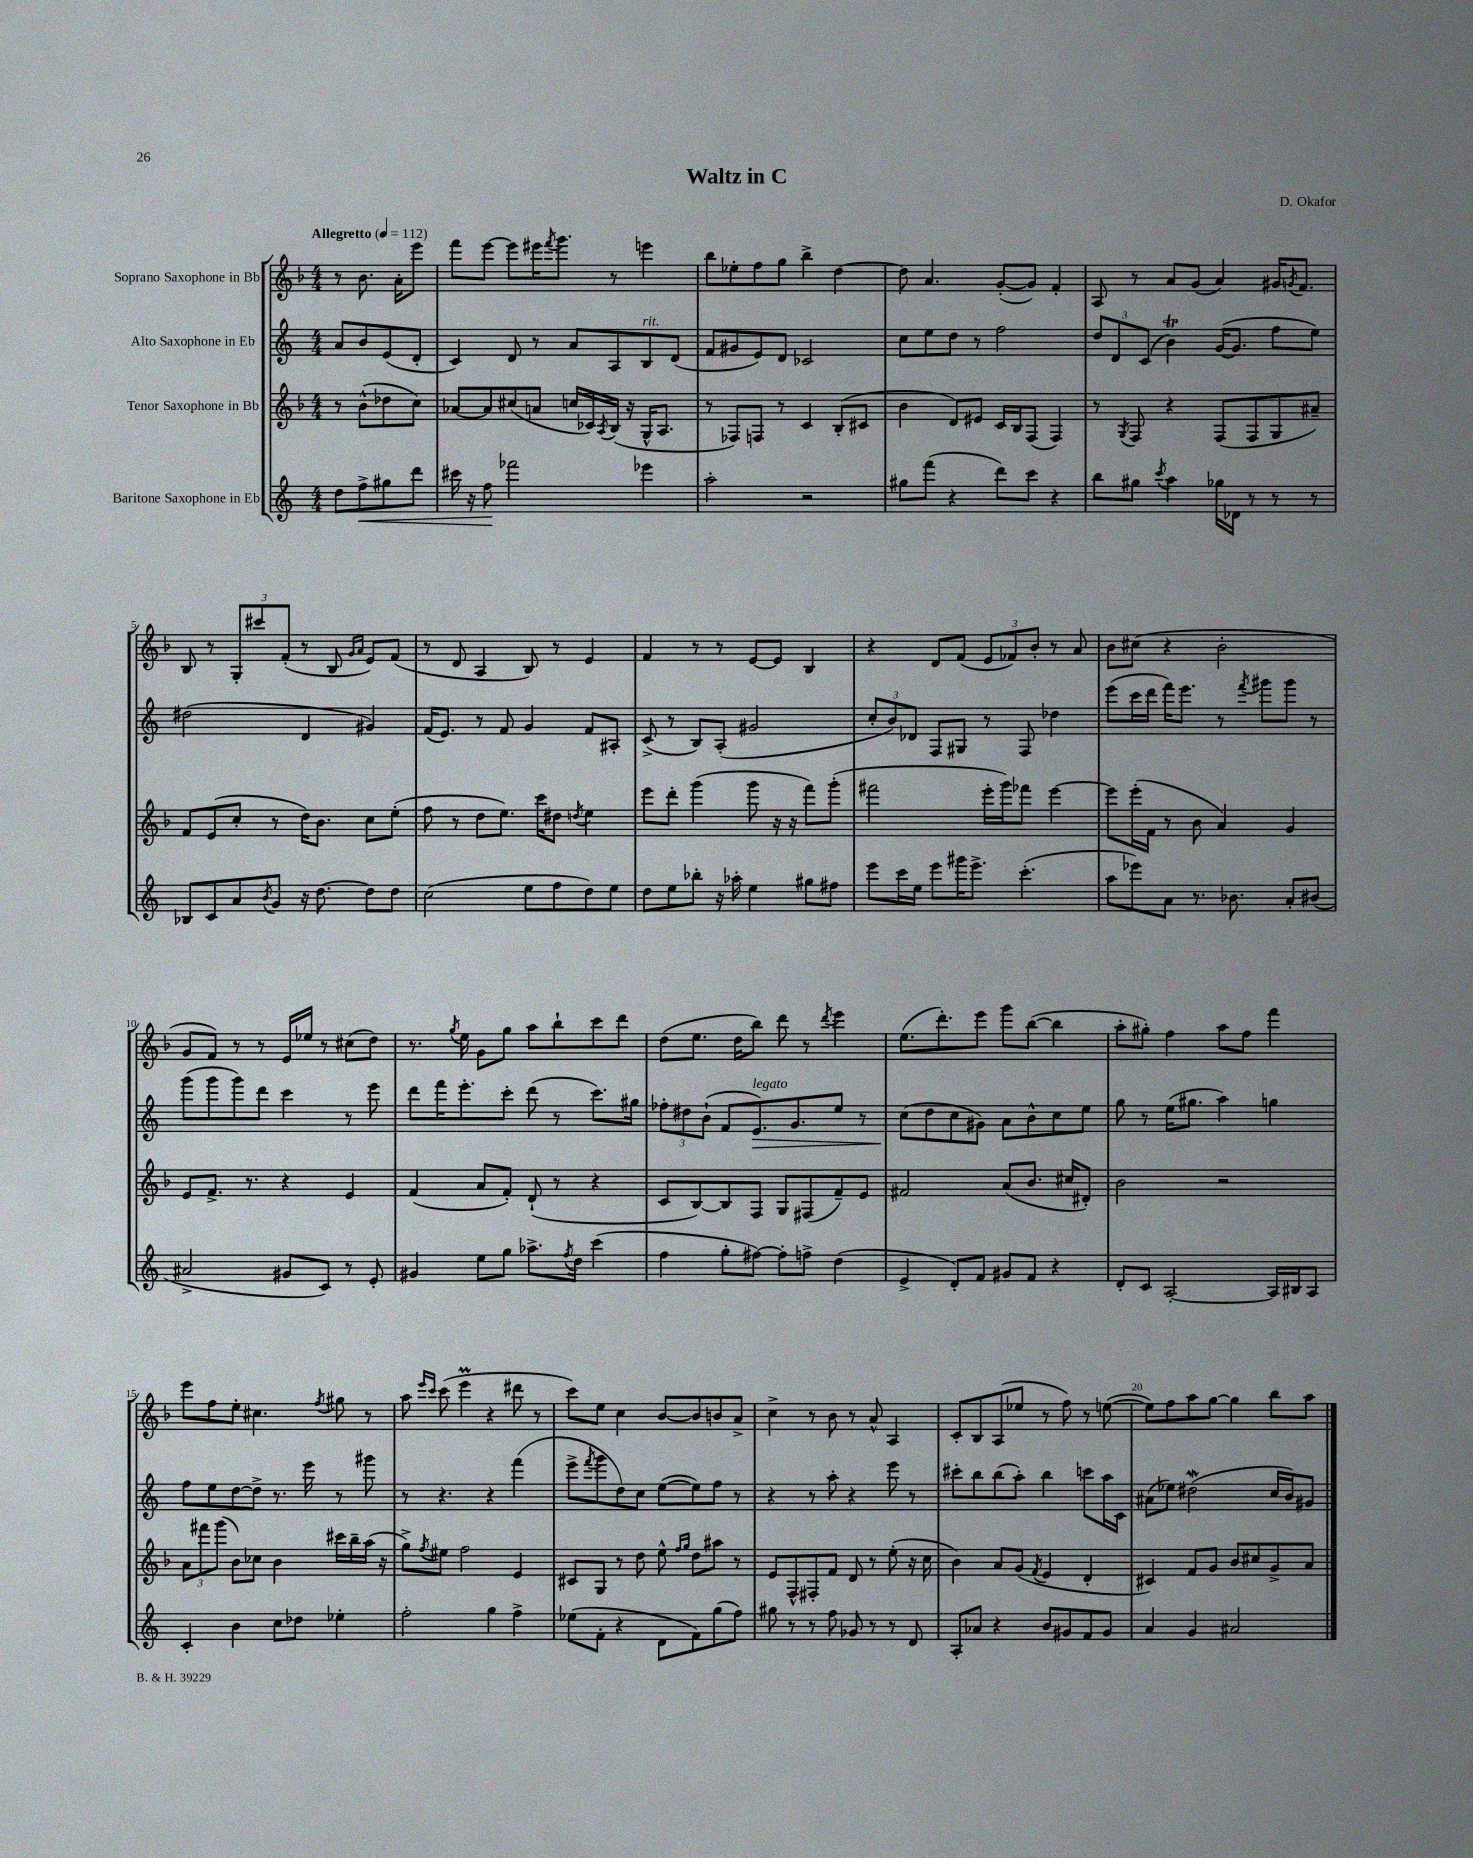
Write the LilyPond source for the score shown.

\header { title = "Waltz in C" composer = "D. Okafor" }
<<
\new StaffGroup <<
\new Staff = "s0" \with { instrumentName = "Soprano Saxophone in Bb" } {
    \clef treble \key f \major \numericTimeSignature \time 4/4 \partial 2 \tempo "Allegretto" 4 = 112
    r8 bes'8. a'16-. e'''8 |
    f'''8 e'''8~ e'''8 eis'''16 \acciaccatura { f'''8 } g'''8. r8 e'''4 |
    bes''8 ees''8-. f''8 g''8 bes''4-> d''4~ |
    d''8 a'4. g'8~-.( g'8) f'4-. |
    a8 r8 a'8 g'8( a'4) gis'16 \acciaccatura { g'8 } f'8. |
    bes8 r8 \tuplet 3/2 { g8-. cis'''8 f'8-.( } r8 bes8 \grace { g'16 a'16 } e'8) f'8( |
    r8 d'8 a4 bes8) r8 e'4 |
    f'4 r8 r8 e'8~ e'8 bes4 |
    r4 d'8 f'8( \tuplet 3/2 { e'8 fes'8) bes'8-. } r8 a'8 |
    bes'8 cis''8( r4 bes'2-. |
    g'8 f'8) r8 r8 e'16 ees''16 r8 cis''8( d''8) |
    r8. \acciaccatura { g''8 } e''16 g'8 g''8 a''8 bes''8-! c'''8 d'''8 |
    d''8( e''8. d''16 bes''8) d'''8 r8 \acciaccatura { d'''8 } e'''4 |
    e''8.( d'''8.-.) e'''8 g'''8 bes''8~( bes''4 |
    a''8-. gis''8-.) f''4 a''8 f''8 f'''4 |
    e'''8 f''8 e''8-. cis''4. \acciaccatura { f''8 } gis''8 r8 |
    a''8 \grace { e'''16 c'''16 } c'''8( e'''4\prall r4 dis'''8 r8 |
    c'''8) e''8 c''4 bes'8~ bes'8 b'8 a'8-> |
    c''4-> r8 bes'8 r8 a'8-^ a4 |
    c'8-. bes8 a8( ees''8 r8 f''8) r8 e''8~( |
    e''8) f''8 a''8 g''8~ g''4 bes''8 a''8 \bar "|." |
}
\new Staff = "s1" \with { instrumentName = "Alto Saxophone in Eb" } {
    \clef treble \key c \major \numericTimeSignature \time 4/4 \partial 2
    a'8 b'8 e'8( d'8-. |
    c'4) d'8 r8 a'8 a8 b8^\markup { \italic "rit." } d'8( |
    f'8 gis'8 e'8) d'8 ces'2 |
    c''8 e''8 d''8 r8 f''2 |
    \tuplet 3/2 { d''8 d'8 c'8( } b'4\trill) g'16~( g'8. f''8 e''8) |
    dis''2( d'4 gis'4) |
    f'16( e'8.) r8 f'8 g'4 f'8 ais8-. |
    c'8->( r8 b8) a8-.( gis'2 |
    \tuplet 3/2 { c''8-. b'8) des'8 } f8 gis8 r8 f8 des''4 |
    e'''8( c'''16 d'''16 f'''16) e'''8. r8 \acciaccatura { f'''8 } gis'''8 gis'''8 r8 |
    g'''8( g'''8 g'''8) d'''8 c'''4 r8 e'''8 |
    d'''8 f'''16 e'''8.-. c'''8-. d'''8( r8 c'''8.) gis''16 |
    \tuplet 3/2 { fes''8-. dis''8 b'8-!( } f'8 e'8.\>^\markup { \italic "legato" }) g'8. e''8 r8 |
    c''8\!( d''8 c''8 gis'8) a'8 b'8-^ c''8 e''8 |
    g''8 r8 e''16( gis''8. a''4) g''4 |
    f''8 e''8 d''8~ d''8-> r8. e'''16 r8 gis'''8 |
    r8 r4. r4 f'''4( |
    e'''8-> \acciaccatura { f'''8 } g'''8 d''8) c''8 e''8~( e''8) f''8 r8 |
    r4 r8 a''8-. r4 e'''8 r8 |
    cis'''8-. b''8 b''8( a''8-.) b''4 c'''8 a''16 c'16 |
    ais'8( ees''8) dis''2\mordent( c''16 b'16) gis'8 \bar "|." |
}
\new Staff = "s2" \with { instrumentName = "Tenor Saxophone in Bb" } {
    \clef treble \key f \major \numericTimeSignature \time 4/4 \partial 2
    r8 bes'8-^( des''8 c''8) |
    aes'8~ aes'8 cis''8( a'8 c''16 ces'16) \acciaccatura { a8 } bes16( r16 g16-^ a8. |
    r8 fes8) f8 r8 c'4 bes8-.( cis'8 |
    bes'4 d'8) eis'8 c'16 bes16 f8( f4) |
    r8 \acciaccatura { g8 } f8 r4 f8( f8 g8 ais'8--) |
    f'8 e'8( c''8-. r8 d''16) bes'8. c''8 e''8-.( |
    f''8 r8 d''8 e''8.) c'''16 dis''8 \acciaccatura { d''8 } e''4 |
    e'''8 d'''8-. g'''4( g'''8 r16 r16 f'''8) g'''8-.( |
    fis'''2 e'''16-. g'''16) fes'''8 e'''4~ |
    e'''8 e'''16-.( f'16 r8 bes'8 a'4) g'4 |
    e'8 f'8.-> r8. r4 e'4 |
    f'4( a'8 f'8-.) d'8-!( r8 r4 |
    c'8 bes8~) bes8 f8 g8 fis8( f'8--) e'8 |
    fis'2 a'8( bes'8. cis''16 dis'8-.) |
    bes'2 r2 |
    \tuplet 3/2 { a'8 fis'''8 g'''8( } bes'8) ces''8 bes'4 cis'''16 bes''16-- a''16( r16 |
    g''8->) \acciaccatura { f''8 } eis''8 f''2 e'4 |
    cis'8 g8 r8 d''8 e''8-^ \grace { f''16 g''16 } d''8 ais''8 r8 |
    e'8 f8-^ fis8-. f'8 d'8 r8 e''8-.( r16 c''16 |
    bes'4) a'8 g'8( \acciaccatura { f'8 } e'4 d'4-. |
    cis'4) f'8 g'8 bes'8 cis''8 g'8-> a'8 \bar "|." |
}
\new Staff = "s3" \with { instrumentName = "Baritone Saxophone in Eb" } {
    \clef treble \key c \major \numericTimeSignature \time 4/4 \partial 2
    d''8 f''8->\< gis''8 d'''8 |
    cis'''16 r16 f''8\! fes'''2 ees'''4 |
    a''2-. r2 |
    gis''8 f'''8( r4 d'''8) c'''8 r4 |
    b''8 gis''8 \acciaccatura { c'''8 } a''4 ges''16 des'16 r8 r8 r8 |
    bes8 c'8 a'8 \acciaccatura { b'8 } g'8 r16 d''8.~ d''8 d''8 |
    c''2( e''8 f''8 d''8) e''8 |
    d''8 e''8 bes''8-. r16 aes''16-. e''4 gis''8 fis''8 |
    e'''8 c'''16 e''16 e'''8 gis'''16 e'''8.-> c'''4.-.( |
    a''8 ees'''8) a'8 r8. bes'8. a'8-. bis'8( |
    ais'2-> gis'8 c'8) r8 e'8-. |
    gis'4 e''8 g''8 aes''8.-> \acciaccatura { f''8 } d''16 c'''4( |
    f''4 g''8-. fis''8~) fis''8-. f''8-> d''4( |
    e'4-> d'8-.) f'8 gis'8 f'8 r4 |
    d'8-. c'8 a2~-. a16 bis16 a8 |
    c'4-. b'4 c''8 des''8 ees''4-. |
    f''2-. g''4 f''4-> |
    ees''8( f'8-. r4 d'8 f'8) g''8( f''8) |
    gis''8 r8 r8 f''8 ges'8 r8 r8 d'8 |
    a8-. aes'8 r4 b'8 gis'8 f'8 gis'8 |
    a'4 g'4 ais'2 \bar "|." |
}
>>
>>
\layout { \context { \Score \override BarNumber.break-visibility = ##(#f #t #t) barNumberVisibility = #(every-nth-bar-number-visible 5) } }
